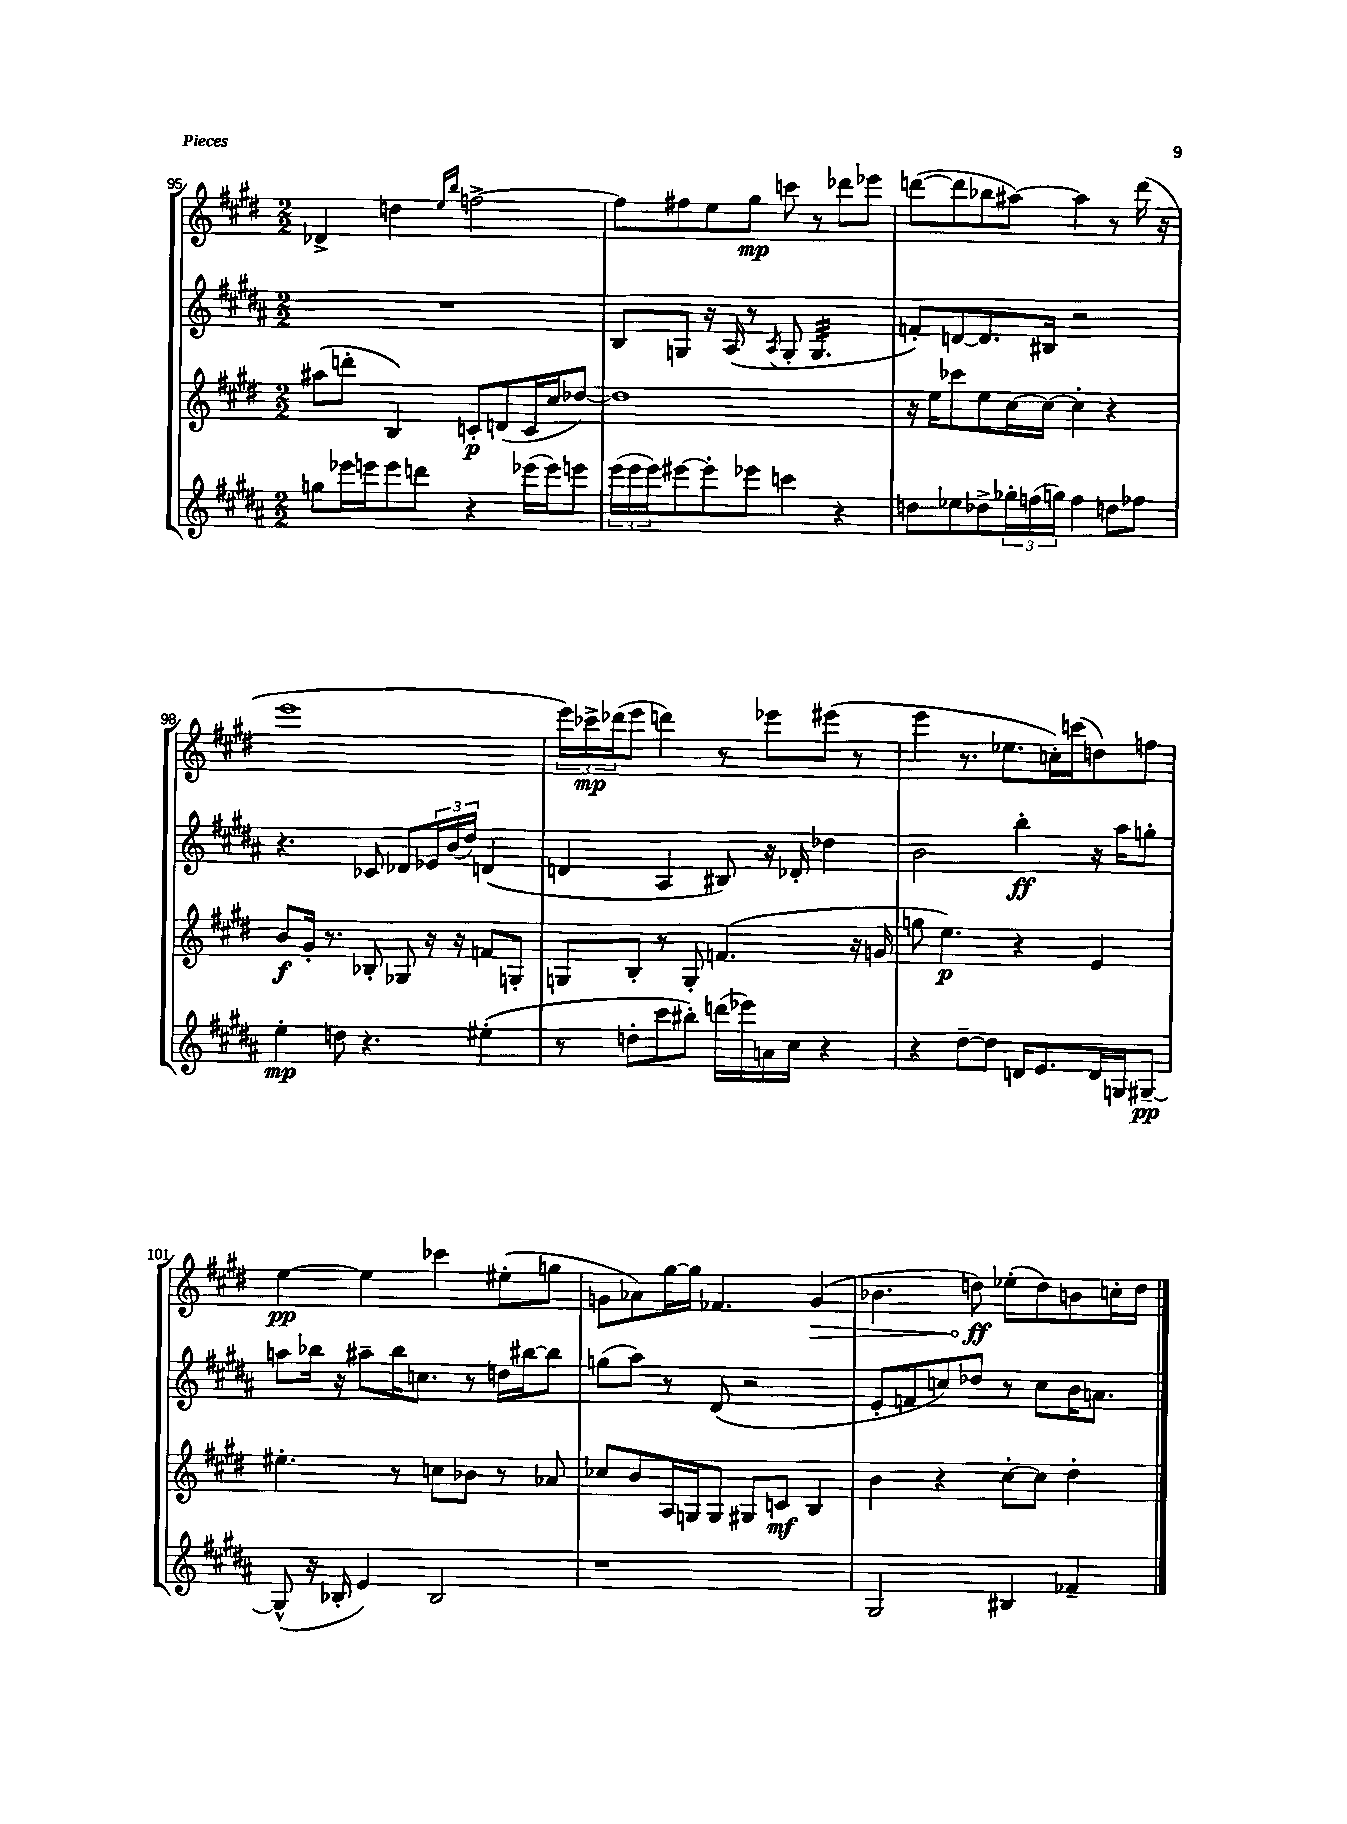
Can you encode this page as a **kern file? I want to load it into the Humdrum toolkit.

**kern	**kern	**kern	**kern
*staff4	*staff3	*staff2	*staff1
*clefG2	*clefG2	*clefG2	*clefG2
*k[f#c#g#d#a#]	*k[f#c#g#d#]	*k[f#c#g#d#a#]	*k[f#c#g#d#]
*M2/2	*M2/2	*M2/2	*M2/2
8gg	(8aa#	1r	4d-^
16eee-	8ddd'	.	.
16eee	.	.	.
8eee	4B)	.	4dd
8ddd	.	.	.
.	.	.	16qqee
.	.	.	16qqbb
4r	8c'	.	[2ff^
.	(8d	.	.
(16eee-	16c	.	.
16eee-)	16cc#	.	.
8eee	[8dd-)	.	.
=	=	=	=
(24eee	1dd-]	8B	8ff]
24eee	.	.	.
24eee)	.	.	.
[8eee#	.	8G	8ff#
8eee#']	.	16r	8ee
.	.	(16A#	.
8eee-	.	8r	8gg#
.	.	8qA#	.
4ccc	.	8G'	8ccc
.	.	4.G	8r
4r	.	.	8ddd-
.	.	.	8eee-
=	=	=	=
8dd	16r	8f')	([8ddd
.	16ee	.	.
8ee-	8ccc-	[8d	8ddd]
8dd-^	8ee	8.d]	8bb-
24gg-'	[16cc#	.	[8aa#)
(24ff	.	.	.
.	16cc#_	16B#	.
24gg)	.	.	.
4ff	4cc#']	2r	4aa#]
8dd	4r	.	8r
8ff-	.	.	(16ddd
.	.	.	16r
=	=	=	=
4ee'	8b	4.r	1eee
.	16g#'	.	.
.	8.r	.	.
8dd	.	.	.
4.r	8B-'	8c-	.
.	8G-	8d-	.
.	16r	24e-	.
.	.	(24b	.
.	16r	.	.
.	.	24dd#)	.
(4ee#'	8f	(4d	.
.	8G'	.	.
=	=	=	=
8r	8G	4d	24eee)
.	.	.	24ccc-^
.	.	.	(24ddd-
8dd'	8B'	.	8eee
8ccc#	8r	4A#	4ddd)
8bb#')	8G'	.	.
(16ddd	(4.f	8B#)	8r
16eee-)	.	.	.
16a	.	16r	8eee-
16cc#	.	16d-'	.
4r	.	4dd-	(8eee#
.	16r	.	8r
.	16g	.	.
=	=	=	=
4r	8gg	2b	4eee
.	4.ee)	.	.
[8dd#~	.	.	8.r
8dd#]	.	.	.
.	.	.	8.ee-
16d	4r	4bb'	.
8.e	.	.	.
.	.	.	16cc')
.	.	.	(16ccc
16d	4e	16r	8dd)
16G	.	16aa#	.
[8G#~	.	8gg'	8ff
=	=	=	=
(8G#^^]	4.ee#'	8aa	[4ee
16r	.	16bb-	.
16B-'	.	16r	.
4e)	.	8aa#~	4ee]
.	8r	16bb-	.
.	.	8.cc	.
2B-	8cc	.	4ccc-
.	8b-	8r	.
.	8r	16dd	(8ee#'
.	.	[16bb#	.
.	8a-	8bb#]	8gg
=	=	=	=
1r	8cc-	(8gg	8g
.	8b	8aa#)	8a-)
.	16A	8r	[16gg#
.	16G	.	16gg#]
.	8G	(8d#	4.f-
.	8G#	2r	.
.	8c	.	.
.	4B	.	(4g
=	=	=	=
2G#	4b	8e'	4.b-
.	.	8f	.
.	4r	8cc)	.
.	.	8dd-	8dd)
4B#	[8cc#'	8r	(8ee-'
.	8cc#]	8cc	8dd)
4f-~	4dd#'	16b	8b
.	.	8.a	.
.	.	.	16cc'
.	.	.	16dd
==	==	==	==
*-	*-	*-	*-
